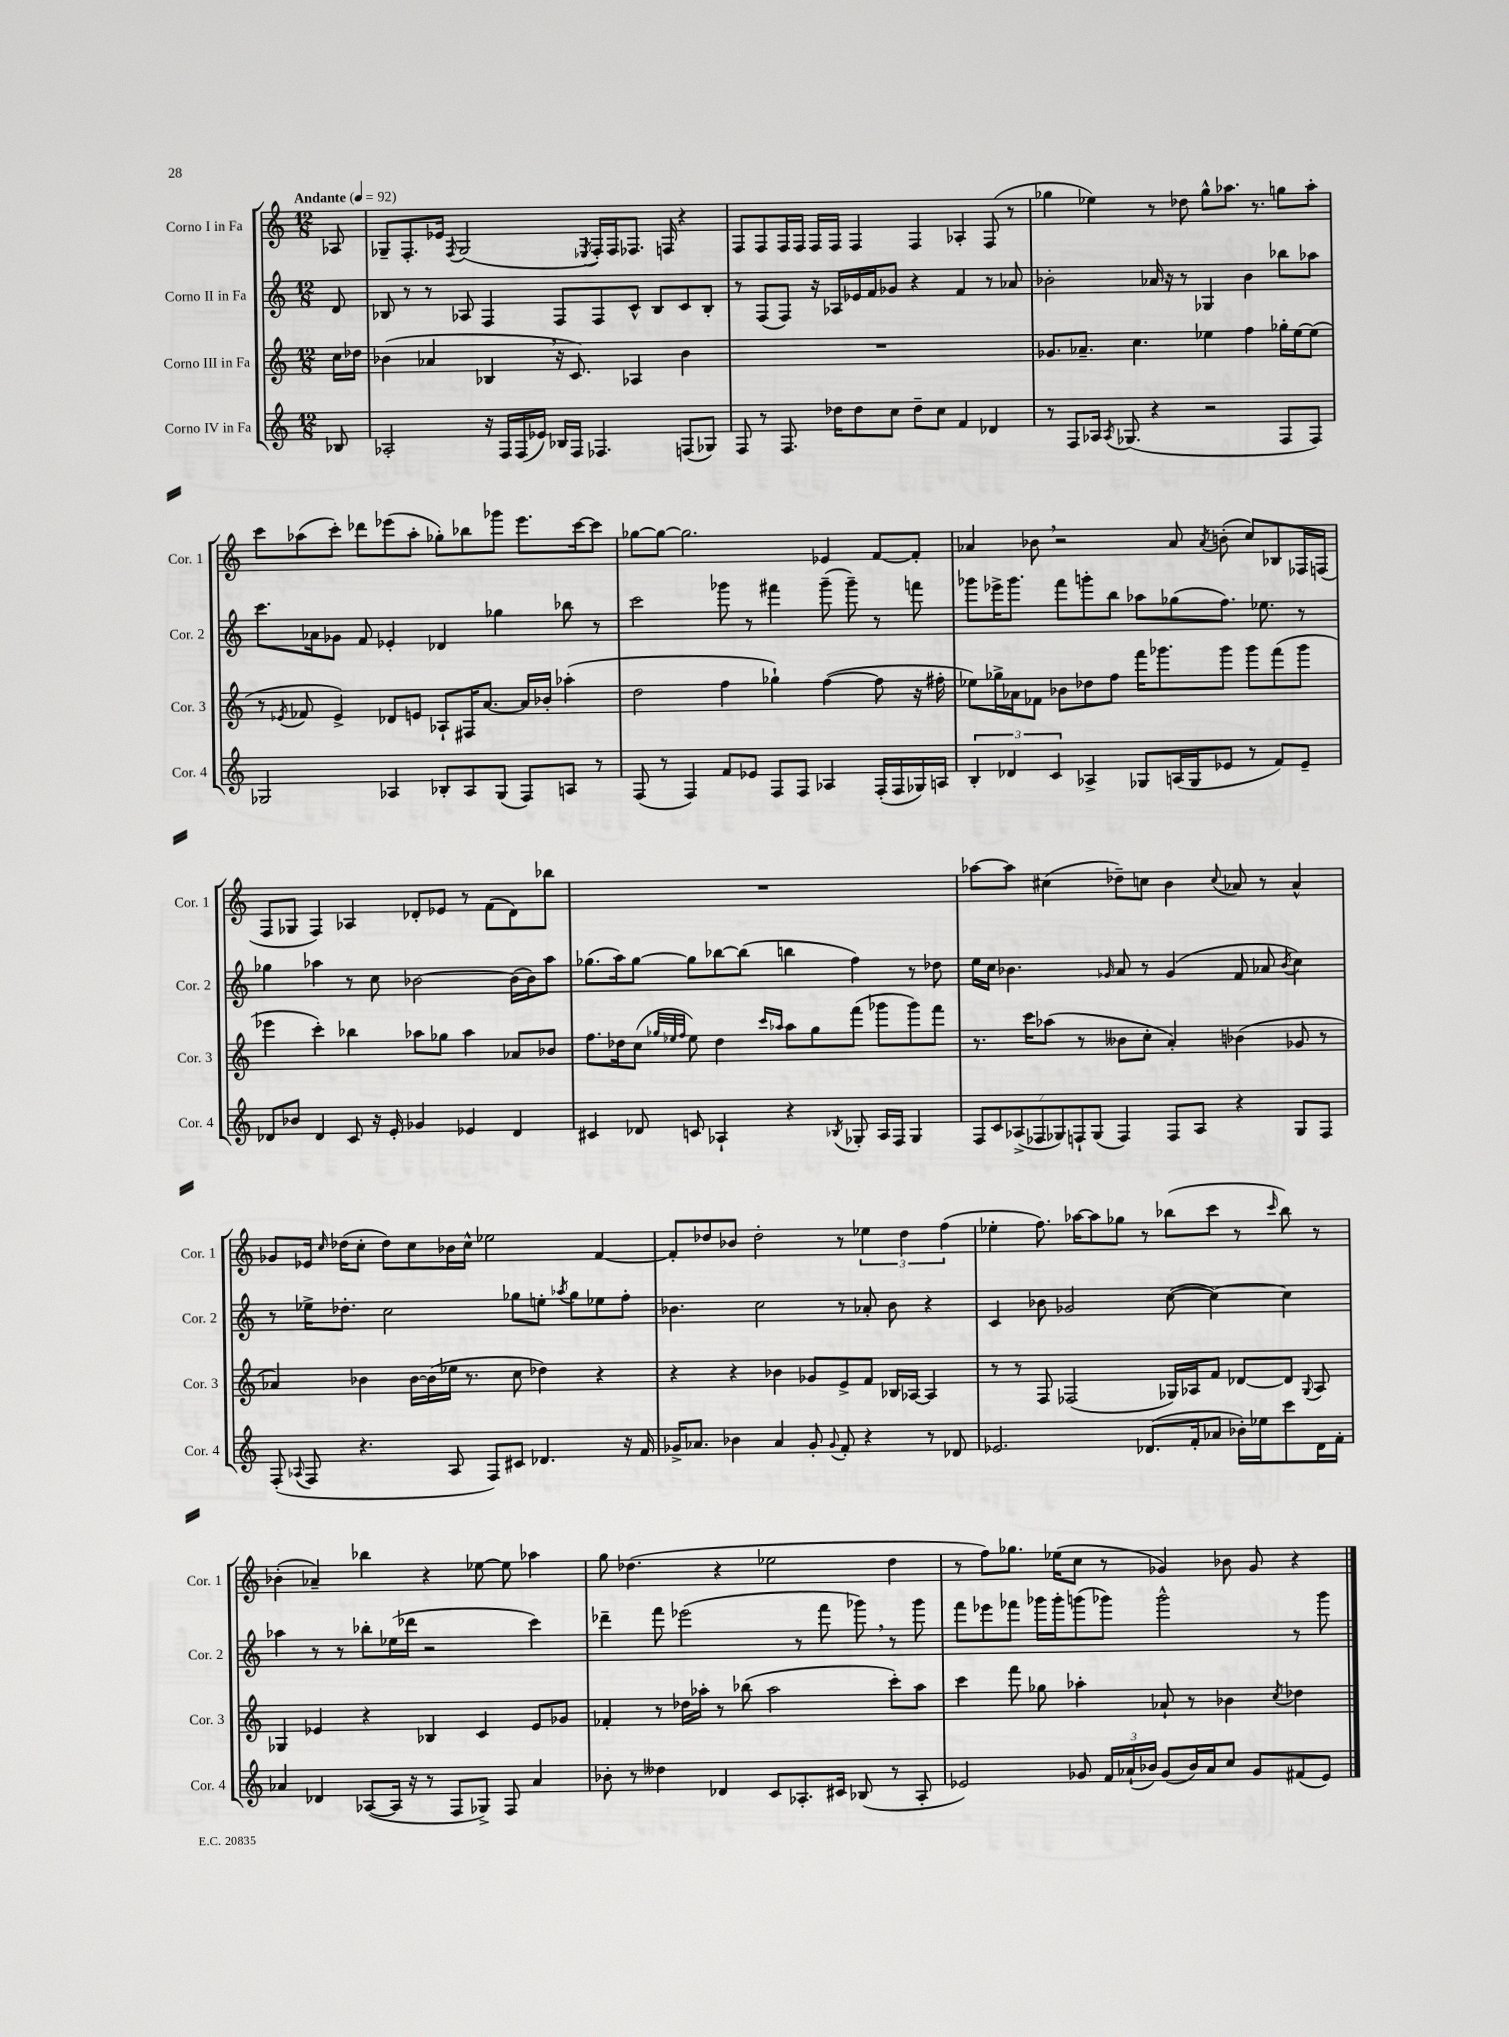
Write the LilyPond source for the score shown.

<<
\new StaffGroup <<
\new Staff = "s0" \with { instrumentName = "Corno I in Fa" shortInstrumentName = "Cor. 1" } {
    \clef treble \key c \major \numericTimeSignature \time 12/8 \partial 8 \tempo "Andante" 4 = 92
    \autoBeamOff aes8 |
    ges8[-- f8.-. ees'16] \acciaccatura { f8 } ges2( \acciaccatura { ees8 } f16[-.) f16 fes8.] f16 r4 |
    f8[ f8 f16 f16] f16[ f16] f4 f4 aes4-. f8( r8 |
    ges''4 ees''4) r8 des''8 ges''8[-^ aes''8.] r8. g''8[ aes''8]-. |
    c'''8[ aes''8( c'''8]-.) des'''8[ ees'''8( aes''8]-. ges''8[-.) bes''8 ges'''8] ees'''8.[ c'''16~ c'''8] |
    ges''8[~ ges''8]~ ges''2. ees'4 f'8[~ f'8]-. |
    aes'4 bes'8 \breathe r2 aes'8 \acciaccatura { aes'8 } b'8-.( c''8[) bes8 fes16 f16]( |
    f8[ ges8] f4) aes4 des'8[-. ees'8] r8 f'8[( des'8) bes''8] |
    R1. |
    aes''8[~ aes''8] cis''4( des''8[--) c''8] b'4 \appoggiatura { c''8 } aes'8 r8 aes'4-^ |
    ges'8[ ees'16] \grace { c''16 } des''16[( c''8]-. des''8[) c''8 bes'16 c''16]-^ ees''2 f'4~ |
    f'8[-. des''8 bes'8] des''2-. r8 \tuplet 3/2 { ees''4 des''4 f''4( } |
    ees''4-. f''8.) aes''16[~ aes''8 ges''8] r8 bes''8[( c'''8] r8 \grace { c'''16 } bes''8) r8 |
    bes'4-.( aes'4--) bes''4 r4 ees''8~ ees''8 aes''4 |
    g''8 des''4.( r4 ees''2 des''4 |
    r8 f''8[) ges''8.] ees''16[( c''8] r8 ges'4) bes'8 ges'8 r4 \bar "|." |
}
\new Staff = "s1" \with { instrumentName = "Corno II in Fa" shortInstrumentName = "Cor. 2" } {
    \clef treble \key c \major \numericTimeSignature \time 12/8 \partial 8
    \autoBeamOff d'8 |
    bes8 r8 r8 aes8 f4 f8[ f8 c'8]-^ bes8[ c'8 bes8]-. |
    r8 f8[( f8]) r16 aes16[ ees'16 f'16 ges'8] r4 f'4 r8 aes'8 |
    bes'2-. aes'16 r16 r8 ges4 bes'4 bes''8[ aes''8] |
    c'''8.[ aes'16 ges'8] f'8 ees'4-. des'4 ges''4 bes''8 r8 |
    c'''2 ges'''8 r8 fis'''4 ges'''8--( ges'''8--) r8 f'''8 |
    ges'''8[ ees'''16-> ges'''8.] f'''8[ g'''8-. b''8] aes''8[ ges''8( f''8.]) ees''8. r8 |
    ges''4 aes''4 r8 c''8 bes'2~ bes'16[( bes'16) aes''8] |
    ges''8.[( a''16) ges''8]~ ges''8[ bes''8~ bes''8]( b''4 f''4) r8 des''8 |
    e''16[ c''16] bes'4. \grace { ges'16 } a'8 r8 ges'4( f'8 aes'8 \acciaccatura { bes'8 } c''4) |
    r8 ees''16[-> des''8.]-. c''2 ges''8[ e''8]-. \acciaccatura { aes''8 } ges''8[ ees''8 f''8]-. |
    bes'4. c''2 r8 aes'8-. bes'8 r4 |
    c'4 bes'8 ges'2 c''8~( c''4~) c''4 |
    aes''4 r8 r8 bes''8[-. ees''16( des'''16] r2 c'''4) |
    des'''4-- f'''8 ees'''2( r8 f'''8 ges'''8) \breathe r8 ges'''8 |
    f'''8[ ees'''8 fes'''8] ges'''16[ ges'''16-. g'''8( ges'''8]) ges'''2-^ r8 ges'''8 \bar "|." |
}
\new Staff = "s2" \with { instrumentName = "Corno III in Fa" shortInstrumentName = "Cor. 3" } {
    \clef treble \key c \major \numericTimeSignature \time 12/8 \partial 8
    \autoBeamOff c''16[ des''16] |
    bes'4( aes'4 bes4 \breathe r16 c'8.) aes4 bes'4 |
    R1. |
    ges'8.[ aes'8.]-- c''4. ees''4 f''4 ges''16[-. ees''16~ ees''8]( |
    r8 \acciaccatura { ees'8 } fes'8 ees'4->) des'8[ e'8] aes8[-! fis16 a'8.]~ a'16[ bes'16]-. aes''4-.( |
    d''2 f''4 ges''4-!) f''4~( f''8 r16 fis''16-. |
    ees''8[) ges''16-> aes'16 fes'8] bes'8[ des''8 f''8] f'''16[ ges'''8. ges'''8] ges'''8[ f'''8( ges'''8] |
    ees'''4 c'''4-.) bes''4 aes''8[ ges''8] aes''4 aes'8[ bes'8] |
    f''8.[ des''16 c''8]( \grace { ges''32[ ees''32 f''32] } ees''8) des''4 \grace { c'''16[ aes''16] } aes''8[ ges''8 f'''8]( ges'''8[ ges'''8) f'''8] |
    r8. c'''16[ aes''8]( r8 beses'8[ c''8]-. a'4-.) bes'4( ges'8 r8 |
    aes'4) bes'4 bes'16[~ bes'16( ees''16] r8. c''8 des''4) r4 |
    r4 r4 bes'4 ges'8[ e'8-> f'8] bes16[ aes16]~ aes4 |
    r8 r8 f8 fes2( ges16[) aes16 f'8] des'8[~ des'8] \appoggiatura { ges8 } aes8 |
    ges4 ees'4 r4 bes4 c'4 ees'8[ ges'8] |
    fes'4-. r8 des''16[ aes''16]-. r8 bes''8( aes''2 c'''8[-.) aes''8] |
    c'''4 f'''8 ges''8 aes''4-. aes'8-! r8 bes'4 \acciaccatura { c''8 } des''4 \bar "|." |
}
\new Staff = "s3" \with { instrumentName = "Corno IV in Fa" shortInstrumentName = "Cor. 4" } {
    \clef treble \key c \major \numericTimeSignature \time 12/8 \partial 8
    \autoBeamOff bes8 |
    aes2-. r16 f16[ f16( ees'16]) bes16[ f16] fes4. f8[( ges8]) |
    f8 r8 f8. des''16[ des''8 c''8] des''8[-- c''8] f'4 des'4 |
    r8 f8[ aes16] \acciaccatura { aes8 } ges8.( r4 r2 f8[ f8]) |
    ges2 aes4 bes8[-. aes8 ges8]( f8[) a8] r8 |
    f8( r8 f4) f'8[ ees'8] f8[ f8] aes4 f16[-.( f16 ges16) a16] |
    \tuplet 3/2 { b4-. des'4 c'4 } aes4-> ges8[ a16( ges16 ees'8] r8 f'8[) ees'8]-- |
    des'8[ bes'8] des'4 c'8 r16 e'16-. ges'4 ees'4 des'4 |
    cis'4 des'8 c'8 aes4-! r4 \acciaccatura { bes8 } ges8-. aes16[ f16] ges4 |
    \tuplet 7/4 { f8[ c'8 aes8->( fes8 ges8) f8-! ges8]( } f4) f8[ aes8] r4 ges8[ f8] |
    f8-.( \appoggiatura { aes8 } f8 r4. aes8 f8[) cis'8] des'4. r16 f'16 |
    ges'16[-> aes'8.] bes'4 aes'4 ges'8-. \appoggiatura { ges'8 } f'8-. r4 r8 des'8 |
    ees'2. des'8.[( f'16-. aes'8] bes'16[-.) ees''16 c'''8 des'16 f'16]-. |
    aes'4 des'4 aes8[~( aes16] r16 r8 f8[ ges8]->) f8 aes'4 |
    bes'8-. r8 deses''4 des'4 c'8[ aes8.-. cis'16] bes8( r8 aes8-. |
    ees'2) ges'8 \tuplet 3/2 { f'16[ aes'16-!( bes'16]) } ges'8[( bes'16) aes'16 c''8] ges'8[ fis'8( ees'8]) \bar "|." |
}
>>
>>
\layout { \context { \Score \remove "Bar_number_engraver" } }
